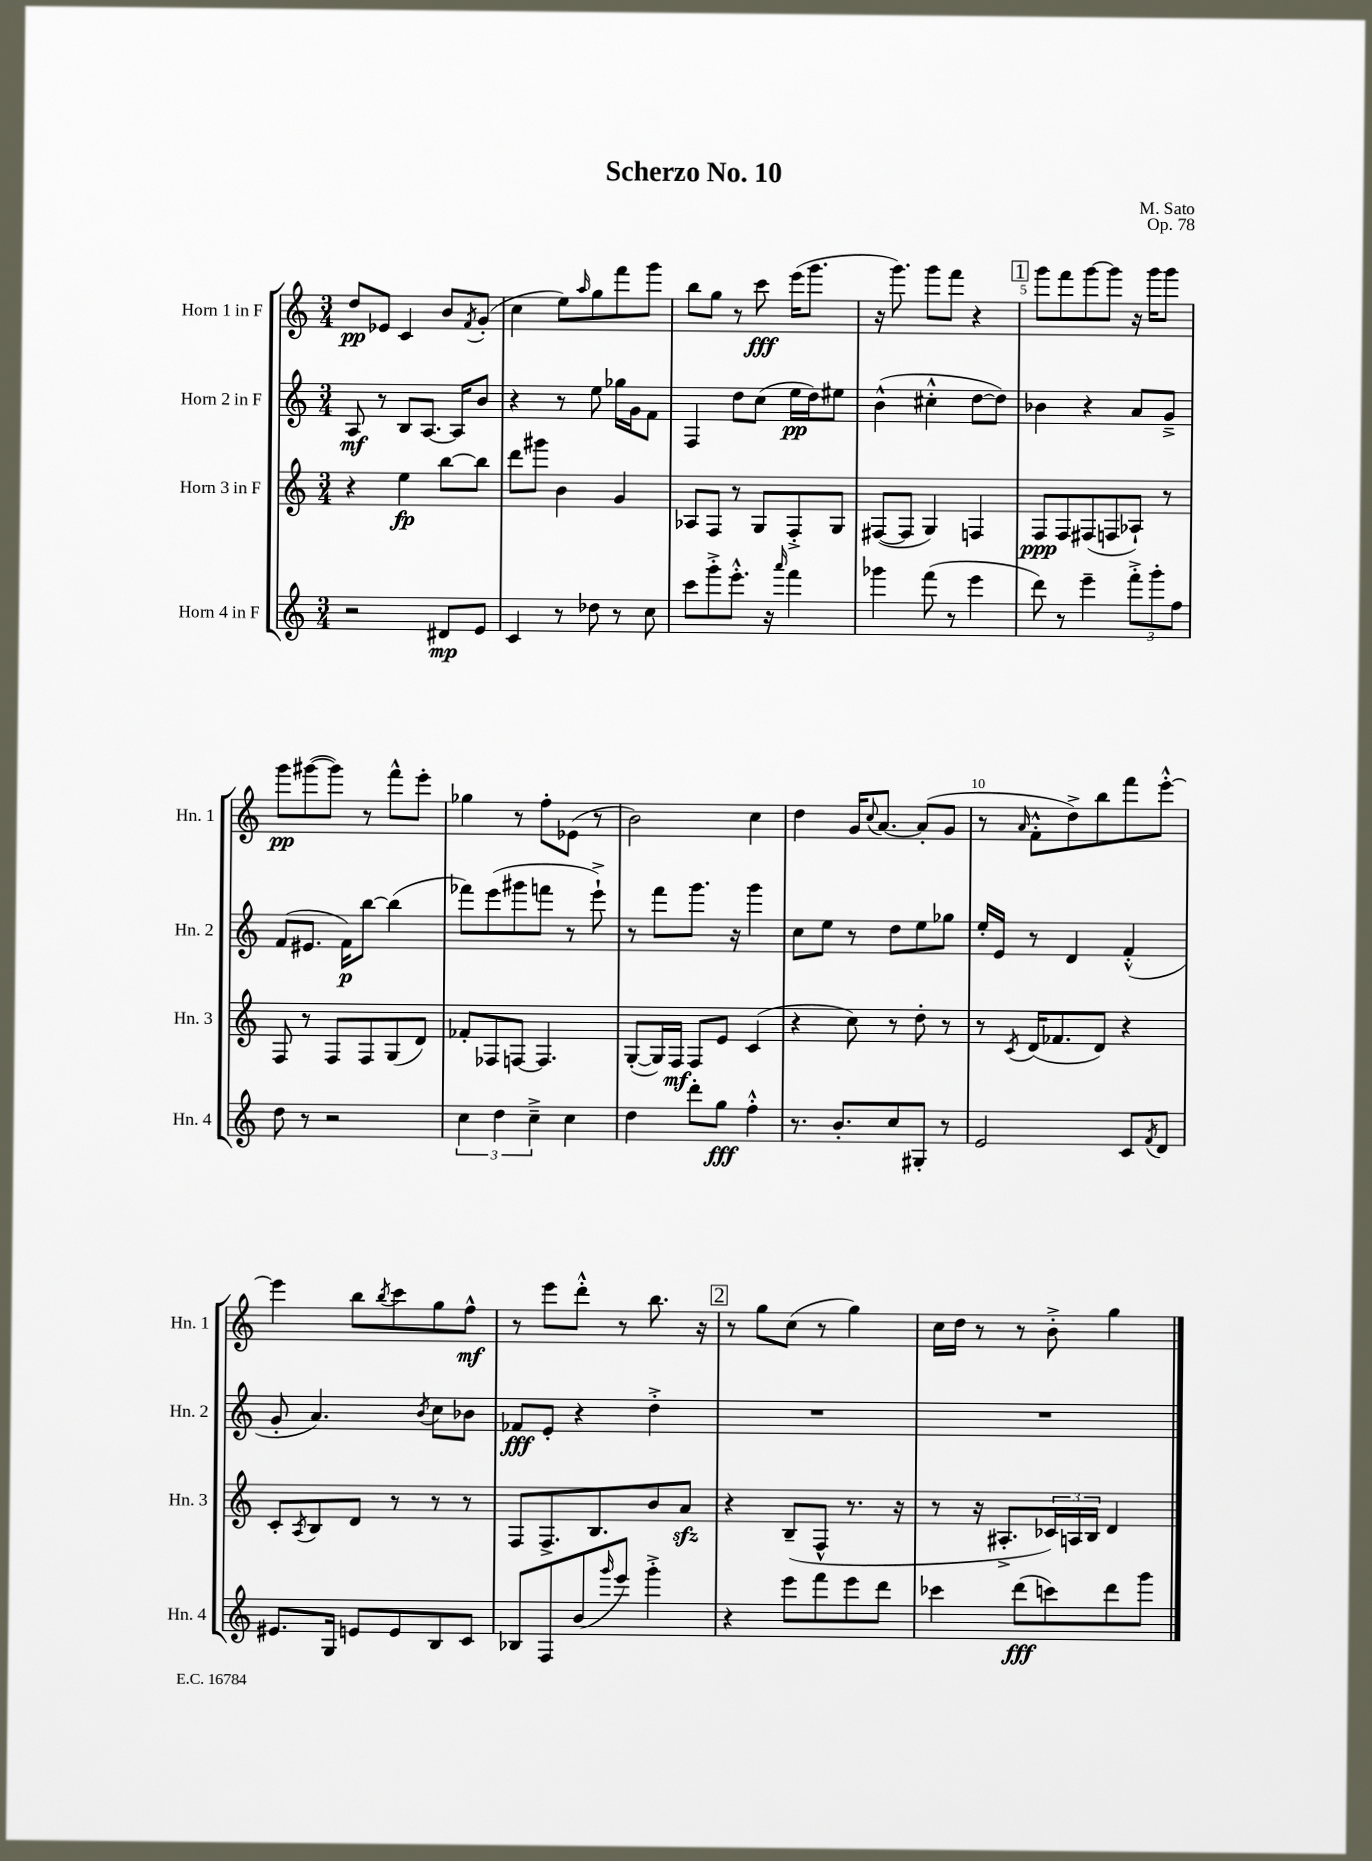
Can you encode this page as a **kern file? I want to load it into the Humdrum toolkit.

**kern	**kern	**kern	**kern
*staff4	*staff3	*staff2	*staff1
*clefG2	*clefG2	*clefG2	*clefG2
*k[]	*k[]	*k[]	*k[]
*M3/4	*M3/4	*M3/4	*M3/4
2r	4r	8A/	8dd/L
.	.	8r	8e-/J
.	4ee\	8B/L	4c/
.	.	[8.A/J	.
8d#/L	[8bb\L	.	8b/L
.	.	16A/]LK	.
.	.	.	8qf/
8e/J	8bb\]J	8b/J	(8g'/J
=	=	=	=
4c/	8ddd\L	4r	4cc\
.	8ggg#\J	.	.
8r	4b\	8r	8ee\L)
.	.	.	16qqaa/
8dd-\	.	8ee\	8gg\
8r	4g/	16gg-\LL	8fff\
.	.	16g\J	.
8cc\	.	8f\J	8ggg\J
=	=	=	=
8ccc\L	8A-/L	4F/	8bb\L
8ggg'^\	8F/J	.	8gg\J
8.eee'^^\J	8r	8dd\L	8r
.	8G/L	(8cc\J	8ccc\
16r	.	.	.
16qqaaa/	.	.	.
4fff\	8F'^/	16ee\LL	(16eee\LK
.	.	16dd\J)	8.ggg\J
.	8G/J	8ee#\J	.
=	=	=	=
4ggg-\	([8F#/L	(4b^^\	16r
.	.	.	8.ggg\)
.	8F#/]J	.	.
(8fff\	4G/)	4cc#'^^\	8ggg\L
8r	.	.	8fff\J
4eee\	4F/	[8dd\L	4r
.	.	8dd\]J)	.
=	=	=	=
8ddd\)	8F/L	4b-\	8ggg\L
8r	8F/	.	8fff\
4eee~\	(8F#/	4r	[8ggg\
.	8F/	.	8ggg\]J
12fff'^\L	8A-`/J)	8a/L	16r
.	.	.	16ggg\LK
12ggg'\	.	.	.
.	8r	8g~^/J	8ggg\J
12ff\J	.	.	.
=	=	=	=
8dd\	8F/	(8f/L	8ggg\L
8r	8r	8.e#/J	([8ggg#\
2r	8F/L	.	8ggg#\]J)
.	.	16f\LK)	.
.	8F/	[8bb\J	8r
.	(8G/	(4bb\]	8fff^^\L
.	8d/J)	.	8eee'\J
=	=	=	=
6cc\	8f-'/L	8fff-\L)	4gg-\
.	8F-/	(8eee\	.
6dd\	.	.	.
.	[8F/J	8ggg#\	8r
6cc~^\	.	.	.
.	4.F/]	8fff\J	8ff'\L
4cc\	.	8r	(8e-\J
.	.	8eee`^\)	8r
=	=	=	=
4dd\	([8G'/L	8r	2b\)
.	16G/]L)	8fff\L	.
.	16F/JJ	.	.
8ddd'\L	8F/L	8.ggg\J	.
8gg\J	8e/J	.	.
.	.	16r	.
4ff'^^\	(4c/	4ggg\	4cc\
=	=	=	=
8.r	4r	8cc\L	4dd\
.	.	8ee\J	.
8.b'/L	.	.	.
.	8cc\)	8r	16g/LK
.	.	.	8qqcc/
.	.	.	[8.a/J
8cc/	8r	8dd\L	.
8G#'/J	8dd'\	8ee\	(8a'/]L
8r	8r	8gg-\J	8g/J
=	=	=	=
2e/	8r	16ee'/LL	8r
.	.	16e/JJ	.
.	8qc/	.	16qqa/
.	(16d/LK	8r	8f'^^\L
.	8.f-/	.	.
.	.	4d/	8dd^\)
.	8d/J)	.	8bb\
8c/L	4r	(4f'^^/	8fff\
8qf/	.	.	.
8d/J	.	.	[8eee'^^\J
=	=	=	=
8.e#/L	8c'/L	8g'/	4eee\]
.	8qA/	.	.
.	8B/	4.a/)	.
16G/Jk	.	.	.
8e/L	8d/J	.	8bb\L
.	.	.	8qbb/
8e/	8r	.	8ccc\
.	.	8qb/	.
8B/	8r	8cc\L	8gg\
8c/J	8r	8b-\J	8ff^^\J
=	=	=	=
8B-/L	8F/L	8f-/L	8r
8F/	8.F^/	8e'/J	8eee\L
(8b/	.	4r	8ddd'^^\J
.	8.B/	.	.
16qqggg/	.	.	.
8eee/J)	.	.	8r
4ggg'^\	8b/	4dd'^\	8.bb\
.	8a/J	.	.
.	.	.	16r
=	=	=	=
4r	4r	2.r	8r
.	.	.	8gg\L
8eee\L	(8B~/L	.	(8cc\J
8fff\	8F^^/J	.	8r
8eee\	8.r	.	4gg\)
8ddd\J	.	.	.
.	16r	.	.
=	=	=	=
4ccc-\	8r	2.r	16cc\LL
.	.	.	16dd\JJ
.	16r	.	8r
.	8.A#'^/L	.	.
(8ddd\L	.	.	8r
8ccc\)	24c-/L)	.	8b'^\
.	24A/	.	.
.	24B/JJ	.	.
8ddd\	4d/	.	4gg\
8ggg\J	.	.	.
==	==	==	==
*-	*-	*-	*-
